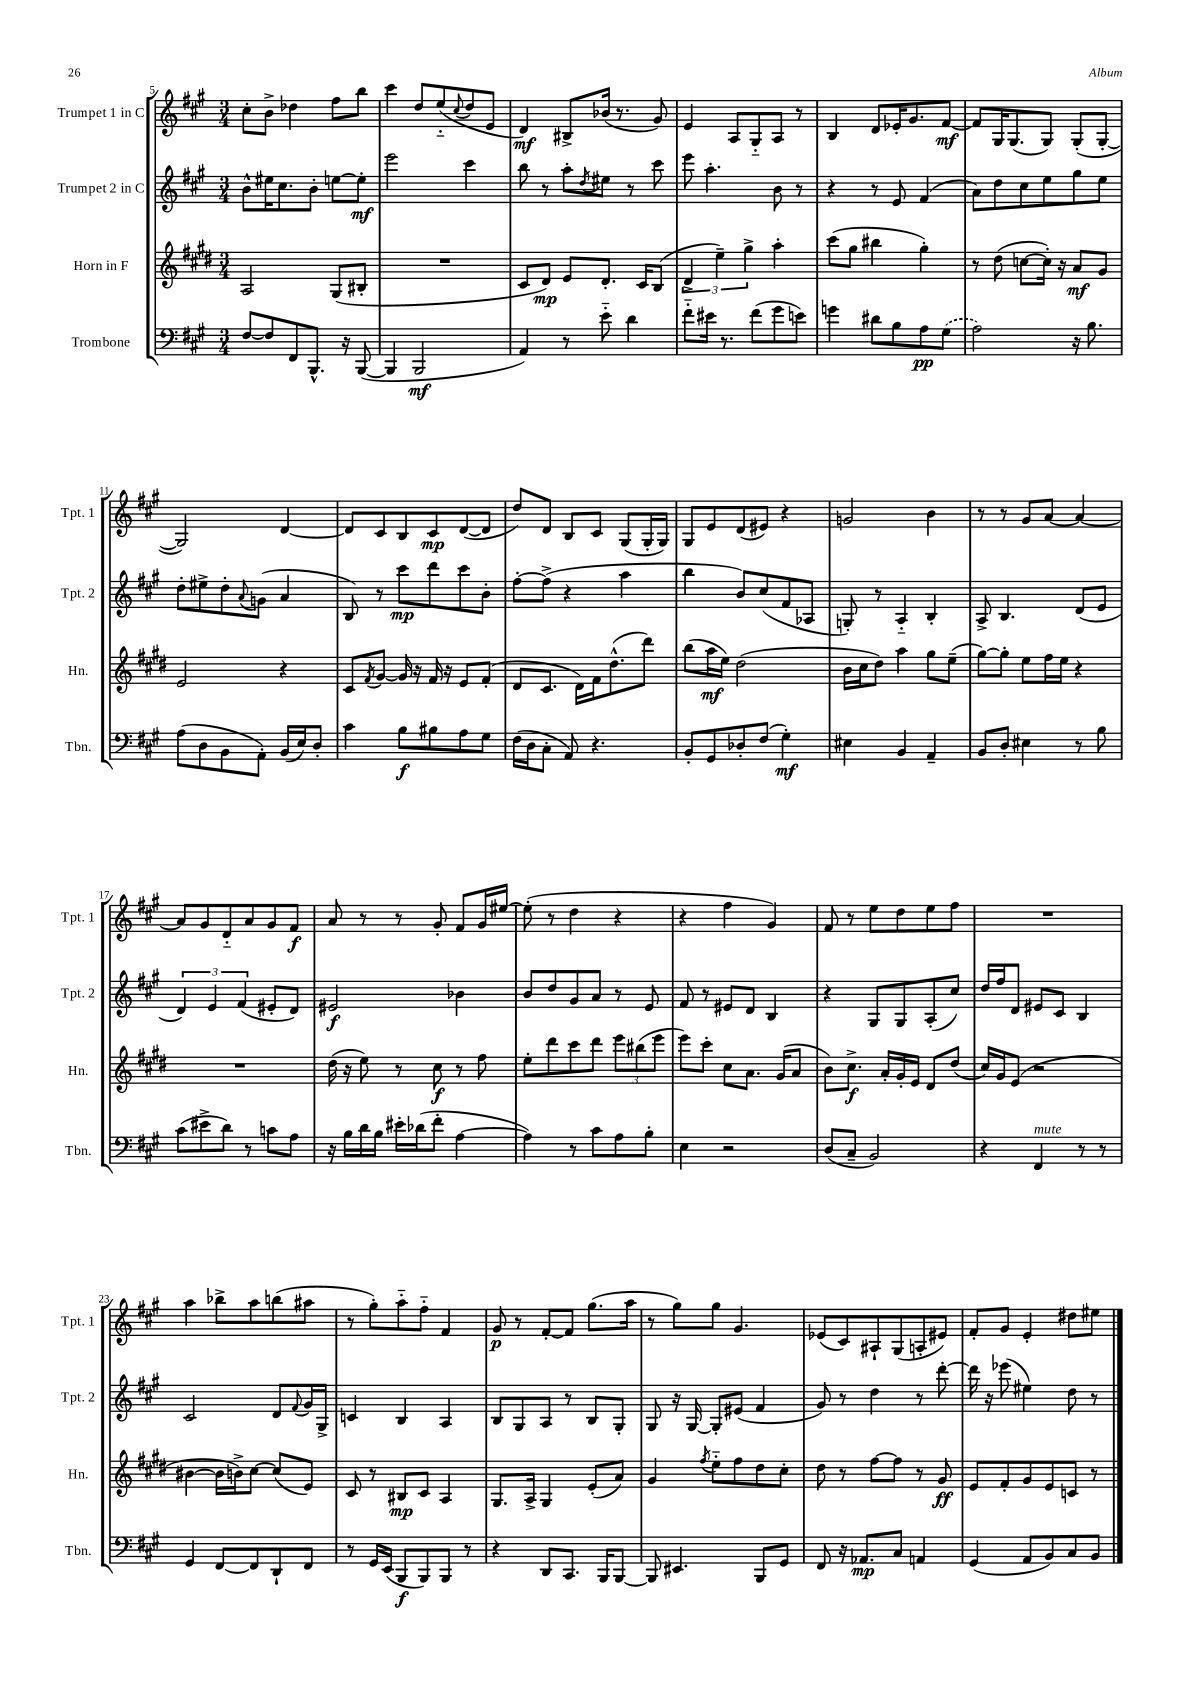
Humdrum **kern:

**kern	**kern	**kern	**kern
*staff4	*staff3	*staff2	*staff1
*clefF4	*clefG2	*clefG2	*clefG2
*k[f#c#g#]	*k[f#c#g#d#]	*k[f#c#g#]	*k[f#c#g#]
*M3/4	*M3/4	*M3/4	*M3/4
[8F#/L	2A/	8b^^\L	8cc#'\L
8F#/]	.	16ee#\K	8b^\J
.	.	8.cc#\	.
8FF#/	.	.	4dd-\
8.BBB^^/J	.	8b'\J	.
.	(8G#/L	[8ee\L	8ff#\L
16r	.	.	.
([8BBB/	8B#'/J	8ee'\]J	8bb\J
=	=	=	=
4BBB/]	2.r	2eee\	4ccc#\
2BBB/	.	.	8dd/L
.	.	.	(8ee'~/
.	.	.	8qqcc#/
.	.	4ccc#\	8dd/
.	.	.	8e/J
=	=	=	=
4AA/)	8c#/L	8bb\	4d/)
.	8d#/J)	8r	.
8r	8e/L	8aa'\L	8B#^/L
.	.	8qdd/	.
8e'~\	8.d#'/J	8ee#\J	(16b-/Jk
.	.	.	8.r
4d\	.	8r	.
.	16c#/LK	.	.
.	(8B/J	8ccc#\	8g#/)
=	=	=	=
8f#'~\L	6d#^/	8eee\	4e/
16e#\Jk	.	4.aa'\	.
.	6ee~\)	.	.
8.r	.	.	.
.	.	.	8A/L
.	6gg#^\	.	.
(8f#\L	.	.	8G#'~/
8g#\	4aa'\	8b\	8A/J
8e\J)	.	8r	8r
=	=	=	=
4g\	(8ccc#\L	4r	4B/
.	8gg#\J	.	.
8d#\L	4bb#\	8r	8d/L
8B\	.	8e/	16e-'/K
.	.	.	8.g#/
8A\	4gg#'\)	(4f#/	.
(8G#\J	.	.	[8f#/J
=	=	=	=
2A\)	8r	8a\L)	8f#/]L
.	(8dd#\	8dd\	16G#/K
.	.	.	(8.G#/
.	[8cc\L	8cc#\	.
.	16cc'\]Jk)	8ee\	8G#/J)
.	16r	.	.
16r	8a/L	8gg#\	(8G#'/L
8.B\	.	.	.
.	8g#/J	8ee\J	[8G#'/J
=	=	=	=
(8A\L	2e/	8dd'\L	2G#/])
8D\	.	8ee#^\	.
8BB\	.	8dd'\	.
.	.	8qqa/	.
8AA'\J)	.	(8g\J	.
(16BB/LL	4r	4a/	[4d/
16E/J)	.	.	.
8D'/J	.	.	.
=	=	=	=
4c#\	8c#/L	8B/)	8d/]L
.	8qf#/	.	.
.	[8g#/J	8r	8c#/
8B\L	16g#/]	8ccc#\L	8B/
.	16r	.	.
8B#\	16f#/	8ddd\	8c#/
.	16r	.	.
8A\	8e/L	8ccc#\	([8d/
8G#\J	(8f#'/J	8b'\J	8d/]J
=	=	=	=
(16F#\LL	8d#/L	[8ff#'\L	8dd/L)
16D\J	.	.	.
8C#'\J	8.c#/J	(8ff#^\]J	8d/J
8AA/)	.	4r	8B/L
.	16d#\LL)	.	.
4.r	16f#\J	.	8c#/J
.	(8.dd#^^\	.	.
.	.	4aa\	(8G#/L
.	8ddd#\J)	.	16G#'/L
.	.	.	16G#/JJ)
=	=	=	=
8BB'/L	(8bb\L	4bb\	8G#/L
8GG#/	16aa\L	.	8e/
.	16ee\JJ)	.	.
8D-'/	(2dd#\	8b/L)	(8d/
(8F#/J	.	(8cc#/	8e#/J)
4G#'\)	.	8f#/	4r
.	.	8A-/J	.
=	=	=	=
4E#\	16b\LL	8G'/)	2g/
.	16cc#\J	.	.
.	8dd#\J)	8r	.
4BB/	4aa\	4A'~/	.
4AA~/	8gg#\L	4B'/	4b\
.	(8ee~\J	.	.
=	=	=	=
8BB/L	[8gg#\L)	8A^/	8r
8D'/J	8gg#'\]J	4.B/	8r
4E#\	8ee\L	.	8g#/L
.	16ff#\L	.	[8a/J
.	16ee\JJ	.	.
8r	4r	(8d/L	4a/_
8B\	.	8e/J	.
=	=	=	=
(8c#\L	2.r	6d/)	8a/]L
8e#^\	.	.	8g#/
.	.	6e/	.
8d\J)	.	.	8d'~/
.	.	(6f#/	.
8r	.	.	8a/
8c\L	.	8e#'/L	8g#/
8A\J	.	8d/J)	8f#/J
=	=	=	=
16r	(16dd#\	2e#/	8a/
16B\LL	16r	.	.
16d\	8ee\)	.	8r
16B\JJ	.	.	.
16e#'\LL	8r	.	8r
(16d-\J	.	.	.
8f#'\J	8cc#\	.	8g#'/
[4A\	8r	4b-\	8f#/L
.	8ff#\	.	16g#/L
.	.	.	[16ee#/JJ
=	=	=	=
4A\])	8ee'\L	8b/L	(8ee#'\]
.	8ddd#\	8dd/	8r
8r	8ccc#\	8g#/	4dd\
8c#\L	8ddd#\J	8a/J	.
8A\	12eee\L	8r	4r
.	(12bb#\	.	.
8B'\J	.	8e/	.
.	12eee\J	.	.
=	=	=	=
4E\	8eee\L)	8f#/	4r
.	8ccc#'\J	8r	.
2r	8cc#\L	8e#/L	4ff#\
.	8.a\J	8d/J	.
.	.	4B/	4g#/)
.	(16g#/LK	.	.
.	8a/J	.	.
=	=	=	=
(8D/L	8b\L)	4r	8f#/
8C#~/J	8.cc#^\J	.	8r
2BB/)	.	8G#/L	8ee\L
.	16a'/LL	.	.
.	16g#'/	8G#/	8dd\
.	16e/JJ	.	.
.	8d#/L	(8A'/	8ee\
.	(8dd#/J	8cc#/J)	8ff#\J
=	=	=	=
4r	16cc#/LL)	16dd/LL	2.r
.	16g#/J	16ff#/J	.
.	(8e/J	8d/J	.
4FF#/	2r	8e#/L	.
.	.	8c#/J	.
8r	.	4B/	.
8r	.	.	.
=	=	=	=
4GG#/	[4b#\	2c#/	4aa\
[8FF#/L	16b#\]LL	.	8bb-^\L
.	16b^\J)	.	.
8FF#/]	[8cc#\J	.	8aa\
8DD`/	(8cc#/]L	8d/L	(8bb\
.	.	8qqf#/	.
8FF#/J	8e/J)	16g#/L	8aa#\J
.	.	16G#^/JJ	.
=	=	=	=
8r	8c#/	4c/	8r
16GG#/LL	8r	.	8gg#'\L)
(16EE/JJ	.	.	.
8BBB/L	8B#/L	4B/	8aa'~\
8BBB/)	8c#/J	.	8ff#'~\J
8BBB/J	4A/	4A/	4f#/
8r	.	.	.
=	=	=	=
4r	8.G#/L	8B/L	8g#/
.	.	8G#/	8r
.	16A^/Jk	.	.
8DD/L	4G#/	8A/J	[8f#'/L
8.CC#/J	.	8r	8f#/]J
.	(8e'/L	8B/L	(8.gg#\L
16BBB/LK	.	.	.
[8BBB/J	8a/J)	8G#'/J	.
.	.	.	16aa\Jk
=	=	=	=
8BBB/]	4g#/	8G#/	8r
4.EE#/	.	16r	8gg#\L)
.	.	[16G#/	.
.	8qff#/	.	.
.	8ee'~\L	8G#'/]L	8gg#\J
.	8ff#\	(8e#/J	4.g#/
8BBB/L	8dd#\	4f#/	.
8GG#/J	8cc#'\J	.	.
=	=	=	=
8FF#/	8dd#\	8g#/)	(8e-/L
16r	8r	8r	8c#/)
8.AA-/L	.	.	.
.	[8ff#\L	4dd\	8A#`/
8C#/J	8ff#\]J	.	(8G#/
4AA/	8r	8r	8A'/
.	8g#/	[8ddd'\	8e#/J)
=	=	=	=
(4GG#/	8e/L	16ddd\]	8f#'/L
.	.	16r	.
.	8f#'/	(8eee-\	8g#/J
8AA/L	8g#/	4ee#\)	4e'/
8BB/)	8e/	.	.
8C#/	8c/J	8dd\	8dd#\L
8BB/J	8r	8r	8ee#\J
==	==	==	==
*-	*-	*-	*-
